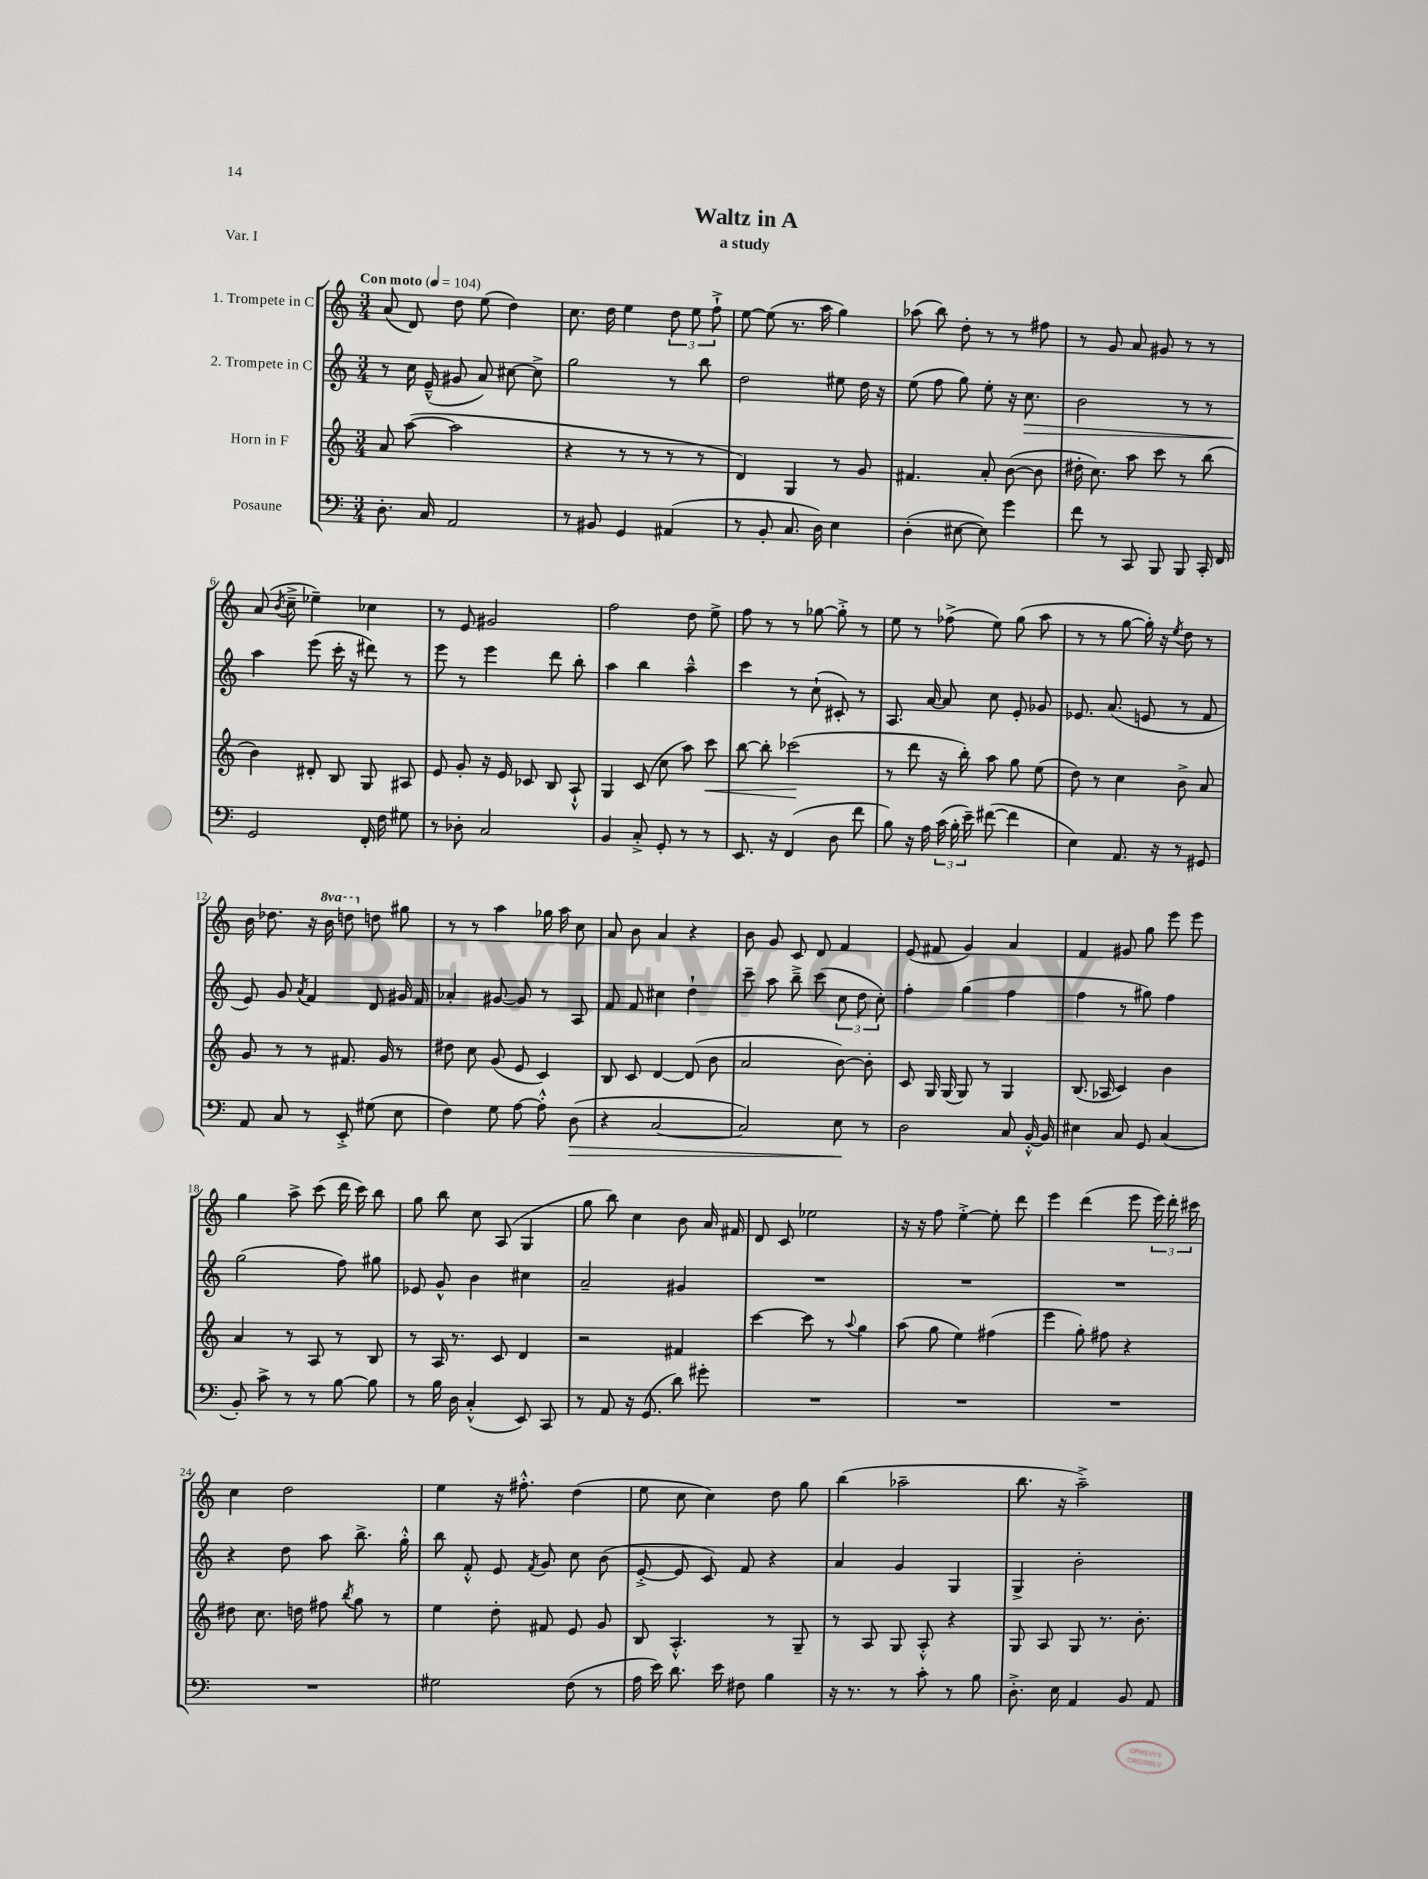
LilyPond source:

\header { title = "Waltz in A" subtitle = "a study" piece = "Var. I" }
<<
\new StaffGroup <<
\new Staff = "s0" \with { instrumentName = "1. Trompete in C" } {
    \clef treble \key c \major \numericTimeSignature \time 3/4 \set Staff.ottavationMarkups = #ottavation-simple-ordinals \tempo "Con moto" 4 = 104
    \autoBeamOff a'8( d'8) d''8 e''8( d''4) |
    c''8. d''16 e''4 \tuplet 3/2 { d''8 e''8 f''8-!-> } |
    e''8~ e''8( r8. a''16 g''4) |
    aes''8( b''8) d''8-. r8 r8 fis''8 |
    r8 g'8 a'8 gis'8 r8 r8 |
    a'8( \acciaccatura { b'8 } c''8---> ees''4--) ces''4 |
    r8 e'8 gis'2 |
    f''2 d''8 e''8-> |
    f''8 r8 r8 ges''8~ ges''8-.-> r8 |
    e''8 r8 fes''8->( e''8) g''8( a''8 |
    r8 r8 g''8~ g''16-.) r16 \acciaccatura { e''8 } d''8 r8 |
    b'16 des''8. r16 \ottava #1 b''16 d'''!8 \ottava #0 d''8 gis''8 |
    r8 r8 a''4 ges''16 a''16 c''8 |
    a'8 b'8 a'4 r4 |
    b'8 g'8 c'8 d'8 f'4 |
    e'8( fis'8 g'4) a'4 |
    f'4 gis'8 g''8 e'''8 e'''8 |
    g''4 a''8-> c'''8( d'''16 c'''16) b''8 |
    g''8 b''8 c''8 a8( g4 |
    g''8 b''8) c''4 b'8 a'16 fis'16 |
    d'8 c'8 ees''2 |
    r16 r16 f''8 e''4~-.-> e''8-. d'''8 |
    e'''4 d'''4( e'''8 \tuplet 3/2 { e'''16) d'''16-. cis'''16 } |
    c''4 d''2 |
    e''4 r16 fis''8.-.-^ d''4( |
    e''8 c''8 c''4) d''8 g''8 |
    b''4( aes''2-- |
    b''8. r16 a''2--->) \bar "|." |
}
\new Staff = "s1" \with { instrumentName = "2. Trompete in C" } {
    \clef treble \key c \major \numericTimeSignature \time 3/4
    \autoBeamOff r8 c''16 e'16---^( gis'8 a'8) cis''8~ cis''8-> |
    g''2 r8 b''8 |
    d''2 eis''8 d''16 r16 |
    e''8( f''8 g''8) e''8-. r16 c''8.\> |
    b'2 r8 r8 |
    a''4\! e'''8( c'''16-. r16 dis'''8) r8 |
    e'''8 r8 e'''4 d'''8 b''8-. |
    a''4 b''4 a''4---^ |
    c'''4 r8 c''8-!( cis'8-.) r8 |
    a8. a'16~ a'8 c''8 e'8-. ges'8 |
    ees'8. a'8.( e'8 r8 f'8 |
    e'8) g'8 \acciaccatura { a'8 } f'4 d'8 gis'16 f'16 |
    aes'4-. gis'8~ gis'8 r8 a8 |
    f'8 f'8 cis''4 d''4-! |
    c'''8-- a''8 b''8---> c'''8( \tuplet 3/2 { c''8 d''8 c''8-.) } |
    f''4-. g''4( f''4 |
    f''4 r8 gis''8) f''4 |
    g''2( f''8) gis''8 |
    ees'8 g'8-^ b'4 cis''4 |
    a'2-- gis'4 |
    R2. |
    R2. |
    R2. |
    r4 d''8 a''8 b''8.-> g''16-.-^ |
    b''8 f'8-.-^ e'8 \acciaccatura { f'8 } g'8 c''8 b'8( |
    e'8~-.-> e'8 c'8) f'8 r4 |
    a'4 g'4 g4 |
    g4-> b'2-. \bar "|." |
}
\new Staff = "s2" \with { instrumentName = "Horn in F" } {
    \clef treble \key c \major \numericTimeSignature \time 3/4
    \autoBeamOff a'8 a''8~( a''2 |
    r4 r8 r8 r8 r8 |
    d'4) g4 r8 g'8 |
    fis'4. a'8-. b'8~( b'8 |
    dis''16-. c''8.) a''8 c'''8 r8 b''8( |
    b'4) dis'8-. b8 g8 ais8 |
    e'8 g'8-. r16 e'16 ces'8 b8 a8-!-^ |
    g4 c'8( c''8 a''8) c'''8\< |
    b''8~ b''8-. ces'''2\!( |
    r8 d'''8 r16 b''16-.) a''8 g''8 e''8( |
    d''8) r8 c''4 b'8-> a'8 |
    g'8 r8 r8 fis'8. g'16 r8 |
    dis''8 c''8 g'8( e'8 c'4) |
    b8 c'8 d'4~ d'8( b'8 |
    a'2 b'8~) b'8-. |
    c'8 g16 g16( g8) r8 g4 |
    b8.( aes16 c'4) b'4 |
    a'4 r8 a8 r8 b8 |
    r8 a16 r8. c'8 d'4 |
    r2 fis'4 |
    c'''4~ c'''8 r8 \appoggiatura { a''8 } g''4 |
    a''8( g''8 e''4) fis''4( |
    e'''4 g''8-.) fis''8 r4 |
    dis''8 c''8. d''16 fis''8 \acciaccatura { b''8 } g''8 r8 |
    e''4 d''8-. fis'8 e'8 g'8 |
    b8 a4.-.-^ r8 g8-- |
    r8 a8 g8 a8-.-^ r4 |
    g8 a8 g8 r8. b'8.-. \bar "|." |
}
\new Staff = "s3" \with { instrumentName = "Posaune" } {
    \clef bass \key c \major \numericTimeSignature \time 3/4
    \autoBeamOff d8.-. c16 a,2 |
    r8 bis,8 g,4 ais,4( |
    r8 b,8-. c8. d16) e4 |
    d4-.( eis8~ eis8) g'4 |
    f'8 r8 c,8 b,,8 b,,8 c,16-. f,16 |
    g,2 f,16-. f16 gis8 |
    r8 des8-. c2 |
    b,4 c8-.-> g,8-. r8 r8 |
    e,8. r16 f,4( d8 f'8 |
    b8) r16 a16 \tuplet 3/2 { c'16( b16-. e'16--) } fis'8~( fis'4 |
    e4) a,8. r16 r8 gis,8 |
    a,8 c8 r8 e,8-.-> gis8( e8 |
    f4) g8 a8~ a8-.-^ d8\>( |
    r4 c2~ |
    c2) e8\! r8 |
    d2 c8 b,16~-.-^ b,16 |
    eis4 c8 g,8 c4( |
    b,8-.) c'8-> r8 r8 b8~ b8 |
    r8 b16 d16 c4-.-^( e,8) c,8 |
    r8 a,8 r16 g,8.( d'8) gis'8-. |
    R2. |
    R2. |
    R2. |
    R2. |
    gis2 f8( r8 |
    a16 e'16) d'8. e'16 fis8 b4 |
    r16 r8. r8 c'8-. r8 b8 |
    d8.-.-> e16 a,4 b,8 a,8 \bar "|." |
}
>>
>>
